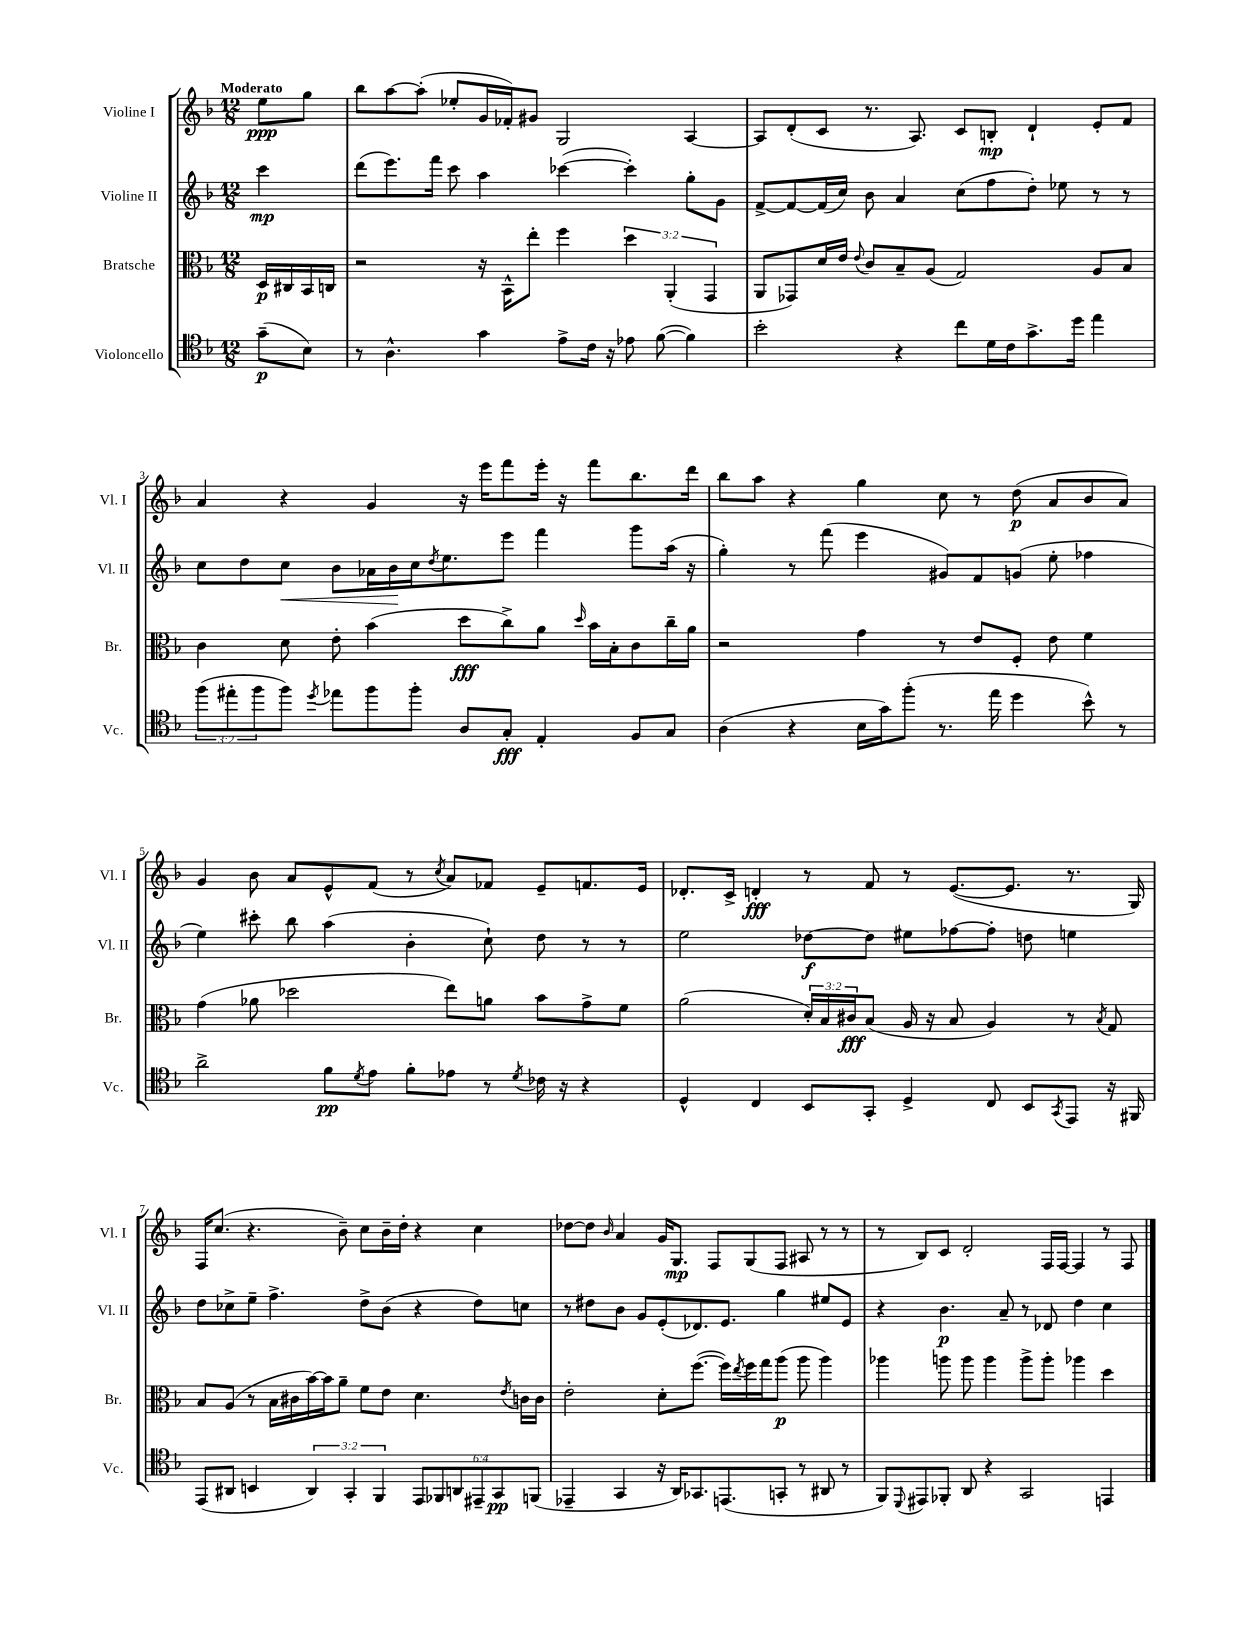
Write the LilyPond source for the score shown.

<<
\new StaffGroup <<
\new Staff = "s0" \with { instrumentName = "Violine I" shortInstrumentName = "Vl. I" } {
    \clef treble \key f \major \numericTimeSignature \time 12/8 \partial 4 \tempo "Moderato"
    e''8\ppp g''8 |
    bes''8 a''8~ a''8-.( ees''8-. g'16 fes'16-.) gis'8 g2 a4~ |
    a8 d'8-.( c'8 r8. a8.) c'8 b8-.\mp d'4-! e'8-. f'8 |
    a'4 r4 g'4 r16 e'''16 f'''8 e'''16-. r16 f'''8 bes''8. d'''16 |
    bes''8 a''8 r4 g''4 c''8 r8 d''8\p( a'8 bes'8 a'8) |
    g'4 bes'8 a'8 e'8-^ f'8( r8 \acciaccatura { c''8 } a'8) fes'8 e'8-- f'8. e'16 |
    des'8.-. c'16-> d'4-.\fff r8 f'8 r8 e'8.~( e'8. r8. g16) |
    f16 c''8.( r4. bes'8--) c''8 bes'16-- d''16-. r4 c''4 |
    des''8~ des''8 \grace { bes'16 } a'4 g'16 g8.\mp f8 g8( f8 ais8 r8 r8 |
    r8 bes8) c'8 d'2-. f16 f16~ f4 r8 f8 \bar "|." |
}
\new Staff = "s1" \with { instrumentName = "Violine II" shortInstrumentName = "Vl. II" } {
    \clef treble \key f \major \numericTimeSignature \time 12/8 \partial 4
    c'''4\mp |
    d'''8( e'''8.) f'''16 c'''8 a''4 ces'''4~( ces'''4-.) g''8-. g'8 |
    f'8~-> f'8~ f'16( c''16) bes'8 a'4 c''8( f''8 d''8-.) ees''8 r8 r8 |
    c''8 d''8 c''8\< bes'8 aes'16 bes'16\! c''16 \acciaccatura { d''8 } e''8. e'''8 f'''4 g'''8 a''16( r16 |
    g''4-.) r8 f'''8( e'''4 gis'8) f'8 g'8( e''8-. fes''4 |
    e''4) cis'''8-. bes''8 a''4( bes'4-. c''8-!) d''8 r8 r8 |
    e''2 des''8~\f des''8 eis''8 fes''8~ fes''8-. d''8 e''4 |
    d''8 ces''8-> e''8-- f''4.-> d''8-> bes'8( r4 d''8) c''8 |
    r8 dis''8 bes'8 g'8 e'8-.( des'8.) e'8. g''4 eis''8 e'8 |
    r4 bes'4.\p a'8-- r8 des'8 d''4 c''4 \bar "|." |
}
\new Staff = "s2" \with { instrumentName = "Bratsche" shortInstrumentName = "Br." } {
    \clef alto \key f \major \numericTimeSignature \time 12/8 \override Staff.TupletNumber.text = #tuplet-number::calc-fraction-text \partial 4
    d16\p cis16 bes,16 c16 |
    r2 r16 bes,16-^ e''8-. f''4 \tuplet 3/2 { d''4 a,4-.( g,4 } |
    a,8 ges,8) d'16 e'16 \appoggiatura { e'8 } c'8 bes8-- a8( g2) a8 bes8 |
    c'4 d'8 e'8-. bes'4( d''8\fff c''8->) a'8 \grace { d''16 } bes'16 bes16-. c'8 c''16-- a'16 |
    r2 g'4 r8 e'8 f8-. e'8 f'4 |
    g'4( aes'8 des''2 e''8) a'8 bes'8 g'8-> f'8 |
    a'2( \tuplet 3/2 { d'16-.) bes16 cis'16\fff } bes8( a16 r16 bes8 a4) r8 \acciaccatura { bes8 } g8 |
    bes8 a8( r8 bes16 cis'16 bes'16~) bes'16 a'8-- f'8 e'8 d'4. \acciaccatura { e'8 } c'16 c'16 |
    e'2-. d'8-. f''8.~( f''16) \acciaccatura { e''8 } f''16 g''16 a''8\p( a''8 a''4) |
    aes''4 a''8 a''8 a''4 a''8-> a''8-. aes''4 d''4 \bar "|." |
}
\new Staff = "s3" \with { instrumentName = "Violoncello" shortInstrumentName = "Vc." } {
    \clef tenor \key f \major \numericTimeSignature \time 12/8 \override Staff.TupletNumber.text = #tuplet-number::calc-fraction-text \partial 4
    g'8--\p( bes8) |
    r8 a4.-^ g'4 e'8-> c'16 r16 ees'8 f'8~( f'4) |
    bes'2-. r4 c''8 d'16 c'16 g'8.-> d''16 e''4 |
    \tuplet 3/2 { f''8( eis''8-. f''8 } f''8) \acciaccatura { d''8 } ees''8 f''8 f''8-. a8 g8-.\fff e4-. f8 g8 |
    a4( r4 bes16 g'16) f''8-.( r8. e''16 d''4 bes'8-^) r8 |
    a'2-> f'8\pp \acciaccatura { d'8 } e'8 f'8-. ees'8 r8 \acciaccatura { d'8 } ces'16 r16 r4 |
    d4-^ c4 bes,8 g,8-. d4-> c8 bes,8 \acciaccatura { g,8 } e,8 r16 fis,16 |
    e,8( ais,8 b,4 \tuplet 3/2 { ais,4) g,4-. f,4 } \tuplet 6/4 { e,8 fes,8 a,8 eis,8-- g,8\pp f,8( } |
    ees,4-- g,4 r16 a,16) ges,8. e,8.( g,8-. r8 ais,8 r8 |
    f,8) \appoggiatura { d,8 } eis,8 fes,8-. a,8 r4 g,2 e,4 \bar "|." |
}
>>
>>
